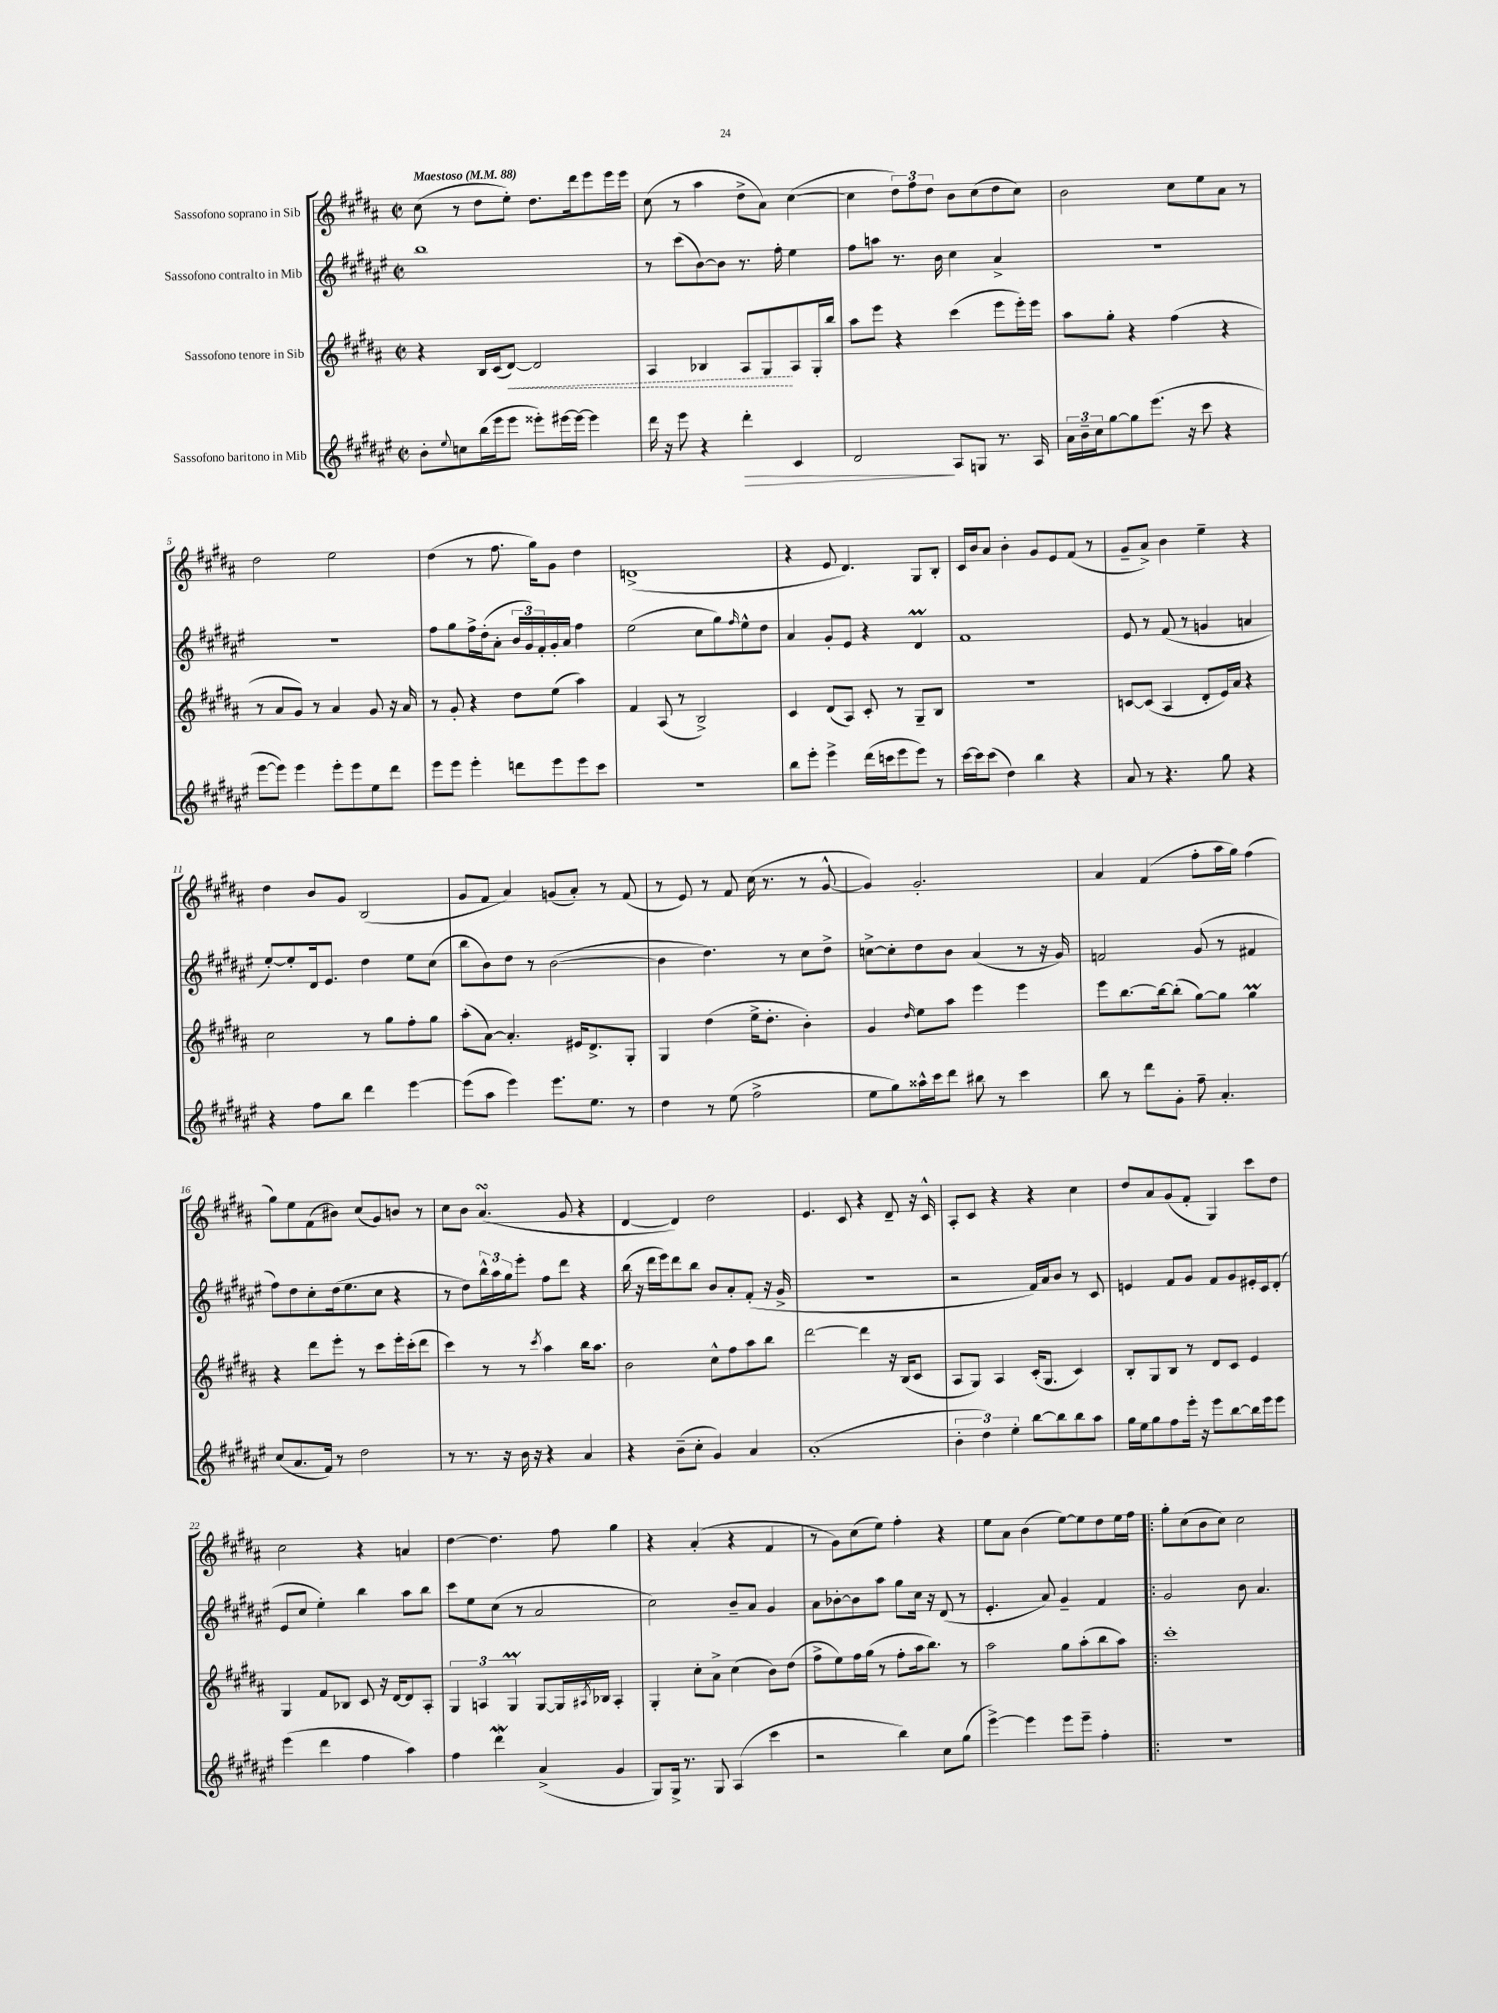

**kern	**kern	**kern	**kern
*staff4	*staff3	*staff2	*staff1
*clefG2	*clefG2	*clefG2	*clefG2
*k[f#c#g#d#a#e#]	*k[f#c#g#d#a#]	*k[f#c#g#d#a#e#]	*k[f#c#g#d#a#]
*M2/2	*M2/2	*M2/2	*M2/2
*met(c|)	*met(c|)	*met(c|)	*met(c|)
*MM88	*MM88	*MM88	*MM88
8b'\L	4r	1bb	(8cc#\
8qqee#/	.	.	.
8cc\	.	.	8r
(16bb\L	16B/LL	.	8dd#\L
16eee#\J	(16c#/J	.	.
8eee#\J	[8d#/J)	.	8ee'\J)
8eee##'\L)	2d#/]	.	8.dd#\L
[16eee#\L	.	.	.
16eee#\_JJ	.	.	16ddd#\k
4eee#\]	.	.	8eee\
.	.	.	16eee\L
.	.	.	16eee\JJ
=	=	=	=
16ddd#\	4A#/	8r	(8cc#\
16r	.	.	.
8eee#\	.	(8ccc#\L	8r
4r	4B-/	[8b\)	4aa#\
.	.	8b\]J	.
4ddd#'\	8A#/L	8.r	8dd#^\L
.	8G#/	.	8a#\J)
.	.	16ff#'\	.
4c#/	8A#/	4ee#\	([4cc#\
.	16G#'/L	.	.
.	16bb/JJ	.	.
=	=	=	=
2d#/	8aa#\L	8ff#\L	4cc#\]
.	8eee\J	8aa\J	.
.	4r	8.r	12dd#\L)
.	.	.	12ff#\
.	.	.	12dd#\J
.	.	16b\	.
8A#/L	(4ccc#\	4cc#\	8b\L
8G/J	.	.	(8cc#\
8.r	8eee\L	4a#^/	8dd#\
.	16eee'\L)	.	8cc#\J)
16A#/	16eee\JJ	.	.
=	=	=	=
24a#\LL	8aa#\L	1r	2b\
24b~\	.	.	.
24cc#\J	.	.	.
[8gg#\	8gg#'\J	.	.
8gg#\]	4r	.	.
(8.eee#\J	.	.	.
.	(4ff#\	.	8cc#\L
16r	.	.	.
8ccc#\	.	.	8ee\
4r	4r	.	8a#\J
.	.	.	8r
=	=	=	=
[8eee#\L	8r	1r	2dd#\
8eee#\]J)	8a#/L	.	.
4eee#\	8g#/J)	.	.
.	8r	.	.
8eee#'\L	4a#/	.	2ee\
8eee#\	.	.	.
8ee#\	8g#/	.	.
8ddd#\J	16r	.	.
.	16a#/	.	.
=	=	=	=
8eee#\L	8r	8ff#\L	(4dd#\
8eee#\J	8g#'/	8gg#\	.
4eee#'\	4r	16ff#^\L	8r
.	.	(16dd#'\J	.
.	.	8a#'\J	8.ff#\
8ddd\L	8dd#\L	24b/LL	.
.	.	24g#/)	.
.	.	.	16gg#\LK)
.	.	24f#'/	.
8eee#\	(8ee\J	16g#'/	8g#\J
.	.	16a#/JJ	.
8eee#\	4aa#\)	4ff#\	4dd#\
8ccc#\J	.	.	.
=	=	=	=
1r	4f#/	(2ee#\	(1d^
.	(8A#/	.	.
.	8r	.	.
.	2B^/)	8cc#\L	.
.	.	8gg#\)	.
.	.	16qqff#/	.
.	.	8ee#^^\	.
.	.	8dd#\J	.
=	=	=	=
8bb\L	4c#/	4a#/	4r
8eee#'\J	.	.	.
4eee#^\	(8d#/L	8g#'/L	8e/
.	8A#/J)	8e#/J	4.d#/)
(16ddd#\LL	8c#'/	4r	.
16ccc\J	.	.	.
8eee#\	8r	.	.
8eee#\J)	8G#~/L	4d#/	8G#/L
8r	8B/J	.	8B'/J
=	=	=	=
[16ccc#\LL	1r	1f#	16c#/LL
16ccc#\]J	.	.	16b/J
(8ccc#\J	.	.	8a#/J
4dd#\)	.	.	4b'\
4bb\	.	.	8g#/L
.	.	.	8e/
4r	.	.	(8f#/J
.	.	.	8r
=	=	=	=
8a#/	[8c/L	8e#/	8g#~/L
8r	(8c/]J	8r	8a#^/J)
4.r	4A#/	(8f#/	4b\
.	.	8r	.
.	8d#'/L	4g/	4ee~\
8gg#\	16e/L)	.	.
.	16a#/JJ	.	.
4r	4r	4a/	4r
=	=	=	=
4r	2cc#\	[8ee#'/L)	4dd#\
.	.	8ee#'/]	.
8ff#\L	.	16d#/k	8b/L
.	.	8.e#/J	.
8bb\J	.	.	8g#/J
4ddd#\	8r	4dd#\	(2B/
.	8gg#\L	.	.
[4eee#\	8ff#'\	8ee#\L	.
.	8gg#\J	(8cc#\J	.
=	=	=	=
(8eee#\]L	(8aa#'\L	8bb\L	8g#/L
8aa#\J	[8a#\J)	8b\)	8f#/J
4eee#\)	4.a#'/]	8dd#\J	4a#/)
.	.	8r	.
8.eee#\L	.	([2b\	(8g/L
.	16e#/LK	.	8a#'/J)
8.ee#\J	8.d#^/	.	.
.	.	.	8r
8r	8G#'/J	.	(8f#/
=	=	=	=
4dd#\	4G#/	4b\]	8r
.	.	.	8e/)
8r	(4dd#\	4.dd#\)	8r
(8ee#\	.	.	8f#/
2ff#^\	16ee^\LK	.	(16cc#\
.	8.dd#'\J	.	8.r
.	.	8r	.
.	4b'\)	8cc#\L	8r
.	.	8dd#^\J	[8g#^^/
=	=	=	=
8ee#\L	4g#/	[8cc^\L	4g#/])
8gg#\)	.	8cc'\]	.
.	16qqdd#/	.	.
16aa##^^\L	8ee\L	8dd#\	2.g#'/
16ccc#\J	.	.	.
8ddd#\J	8aa#\J	8b\J	.
8bb#\	4eee\	(4a#/	.
8r	.	.	.
4ccc#\	4eee\	8r	.
.	.	16r	.
.	.	16g#/)	.
=	=	=	=
8bb\	8eee\L	2f/	4a#/
8r	[8.bb\	.	.
8ddd#\L	.	.	(4f#/
.	16bb\_k	.	.
8g#'\J	(8bb'\]J	.	.
8ff#~\	[8gg#\L)	(8g#/	8ff#'\L
4.a#'/	8gg#\]J	8r	16aa#\L
.	.	.	16gg#\JJ)
.	4gg#\	4f#/	(4ff#\
=	=	=	=
(8cc#/L	4r	8ff#\L)	8gg#\L)
8.a#/	.	8dd#\	8ee\
.	8ddd#\L	8cc#'\	(8f#\
16f#/Jk)	.	.	.
8r	8eee'\J	(16dd#\k	8b#\J)
.	.	8.ee#\	.
2dd#\	8r	.	(8cc#/L
.	8ccc#\L	8cc#\J	8g#/)
.	16eee'\L	4r	8b/J
.	(16ccc#'\J	.	.
.	8ddd#\J	.	8r
=	=	=	=
8r	4ccc#\)	8r	8cc#\L
8.r	.	8dd#\L)	8b\J
.	8r	24bb^^\L	(4.a#/
.	.	24aa#\	.
16r	.	.	.
.	.	24gg#\J	.
16b\	8r	8eee#'\J	.
16r	.	.	.
.	8qccc#/	.	.
4r	4aa#\	8ff#\L	.
.	.	8ddd#\J	8g#/
4a#/	16bb\LK	4r	4r
.	8.aa#\J	.	.
=	=	=	=
4r	2b\	(16bb\	[4d#/
.	.	16r	.
.	.	16ddd#\LL	.
.	.	16eee#\J)	.
(8b~\L	.	8ddd#\	4d#/])
8cc#'\J	.	8bb\J	.
4g#/)	8cc#^^\L	8b/L	2dd#\
.	8ff#\	8a#'/	.
4a#/	8aa#\	(8f#'/J	.
.	8bb\J	16r	.
.	.	16g#^/	.
=	=	=	=
(1a#'	[2ddd#\	1r	4.e/
.	.	.	8c#/
.	4ddd#\]	.	4r
.	16r	.	8d#~/
.	(16B/LK	.	.
.	8c#/J	.	16r
.	.	.	16c#^^/
=	=	=	=
6b'\	8A#/L	2r	8A#'/L
.	8G#/J)	.	8c#/J
6dd#\)	.	.	.
.	4A#/	.	4r
6ee#'\	.	.	.
[8bb\L	(16c#'/LK	16f#/LL)	4r
.	8.G#/J	16a#/J	.
8bb\]	.	8b/J	.
8bb\	4c#/)	8r	4cc#\
8aa#\J	.	8c#/	.
=	=	=	=
16gg#\LL	8B'/L	4e/	8dd#/L
16ee#\J	.	.	.
8gg#\	8G#/	.	8a#/
8ff#\	8B/J	8f#/L	(8g#/
16eee#'\Jk	8r	8g#/J	8f#'/J
16r	.	.	.
8eee#\L	8d#/L	8f#/L	4G#/)
[8bb\	8c#/J	8g#/	.
16bb\]L	4e/	16e#'/L	8ccc#\L
16eee#\J	.	16c#/J	.
8eee#\J	.	(8d#'/J	8dd#\J
=	=	=	=
(4eee#\	4G#/	8e#/L	2cc#\
.	.	8cc#/J	.
4ddd#\	8f#/L	4ee#'\)	.
.	8B-/J	.	.
4ff#\	8c#/	4bb\	4r
.	16r	.	.
.	[16d#/LK	.	.
4aa#\)	8d#/]	8aa#\L	4a/
.	8A#'/J	8bb\J	.
=	=	=	=
4ff#\	6G#/	8ccc#\L	[4dd#\
.	.	8ee#\	.
.	6A/	.	.
4ddd#\	.	(8cc#\J	4.dd#\]
.	6G#/	.	.
.	.	8r	.
(4a#^/	[8G#/L	2a#/	.
.	16G#/]L	.	8ff#\
.	8qA#/	.	.
.	16B-/JJ	.	.
4g#/	4A#'/	.	4gg#\
=	=	=	=
8G#/L)	4G#'/	2cc#\)	4r
16G#^/Jk	.	.	.
8.r	.	.	.
.	8cc#'\L	.	(4a#'/
8G#/	8a#^\J	.	.
(4A#/	(4cc#\	8b~/L	4r
.	.	8a#/J	.
4ccc#\	8b\L)	4g#/	4f#/
.	(8dd#\J	.	.
=	=	=	=
2r	8ff#^\L	8a#\L	8r
.	8ee\)	[8b-'\	8g#\L)
.	16ff#\L	8b-\]	(8cc#\
.	(16gg#\JJ	.	.
.	8r	8aa#\J	8ee\J)
4bb\)	8ff#'\L	8gg#\L	4ff#'\
.	16aa#\k	16cc#\Jk	.
.	8.bb\J)	16r	.
8cc#\L	.	(8d#/	4r
(8gg#\J	8r	8r	.
=	=	=	=
[4eee#^\)	2aa#\	4.e#'/	8ee\L
.	.	.	8a#\J
4eee#\]	.	.	(4b\
.	.	8a#/)	.
8eee#\L	8gg#\L	4g#~/	[8ee\L)
8eee#~\J	(8aa#'\	.	8ee\]
4ff#'\	8bb\	4f#/	8dd#\
.	8aa#\J)	.	16ee\L
.	.	.	16ff#\JJ
=!|:	=!|:	=!|:	=!|:
1r	1ccc#'	2g#/	8gg#'\L
.	.	.	(8cc#\
.	.	.	8b\
.	.	.	8cc#\J)
.	.	8b\	2cc#\
.	.	4.a#/	.
==	==	==	==
*-	*-	*-	*-
